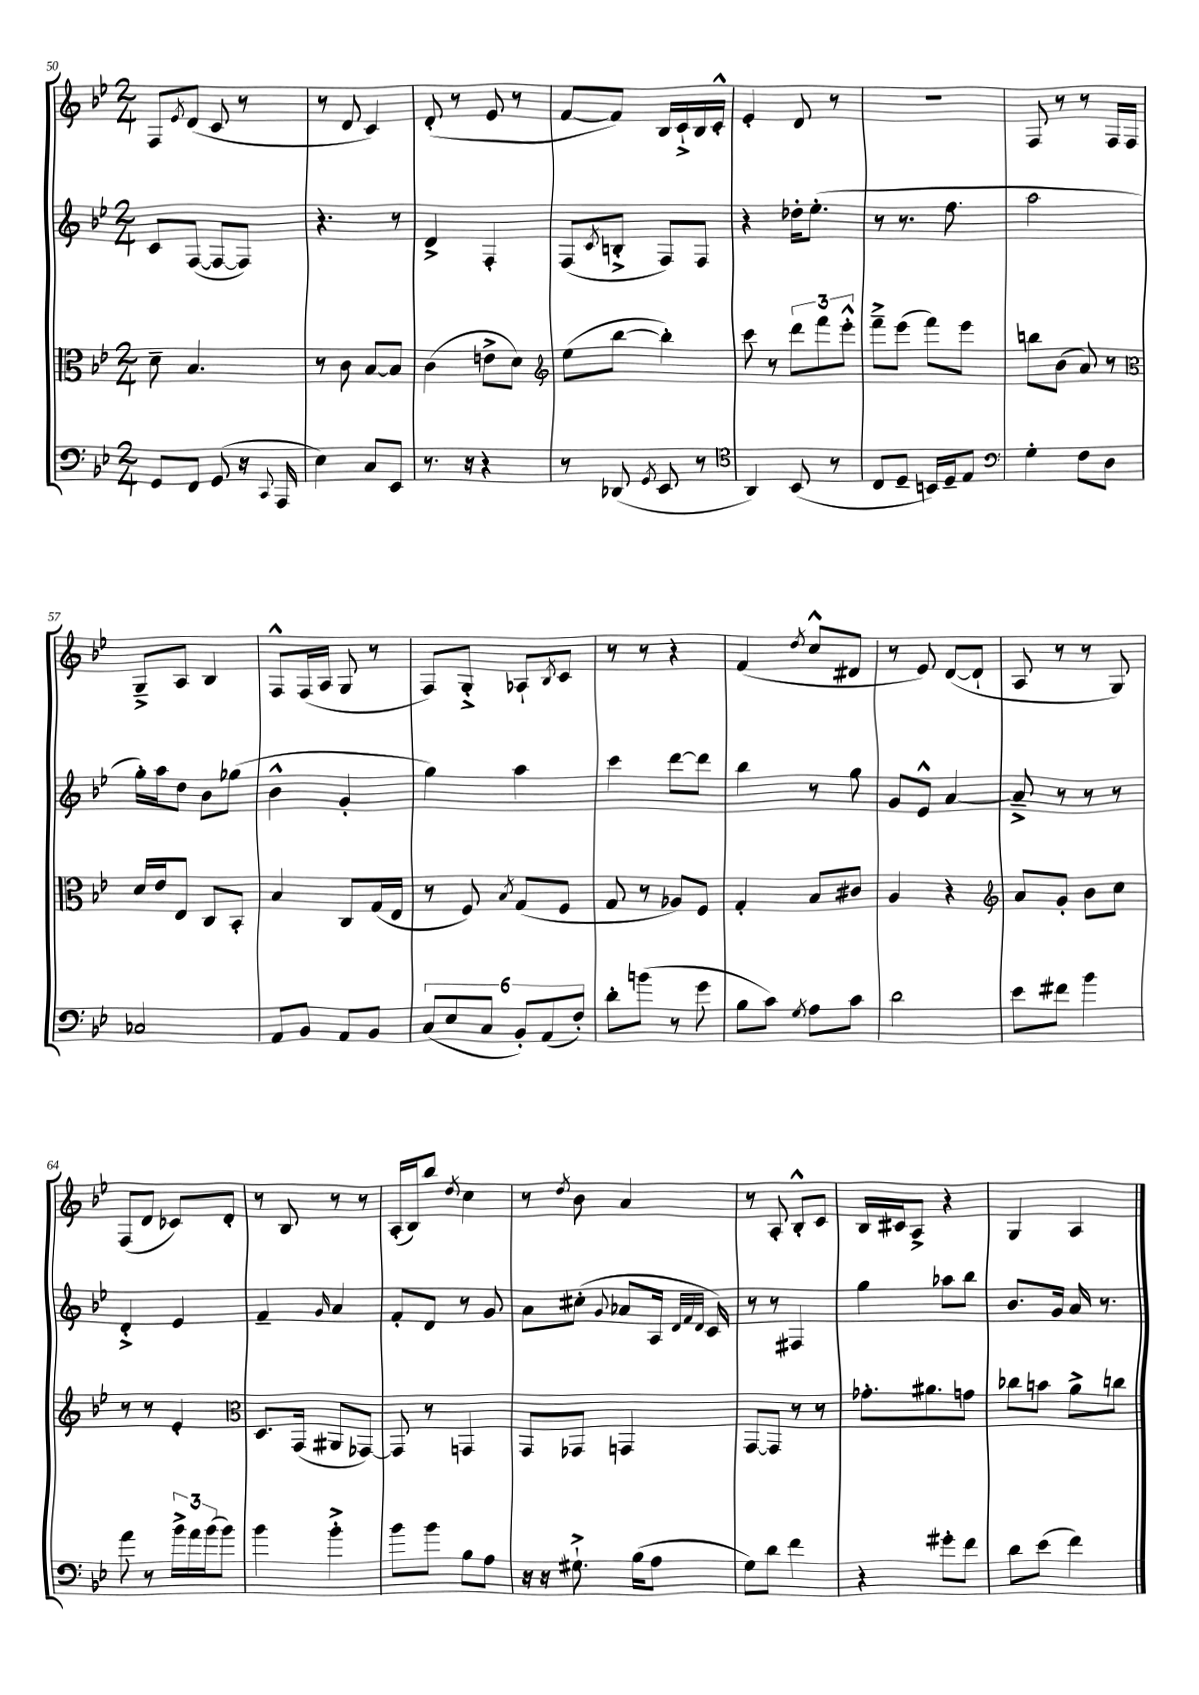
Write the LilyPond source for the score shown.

<<
\new StaffGroup <<
\new Staff = "s0" {
    \clef treble \key bes \major \numericTimeSignature \time 2/4
    f8 \acciaccatura { ees'8 } d'8( c'8 r8 |
    r8 d'8 c'4) |
    d'8-.( r8 ees'8 r8 |
    f'8~ f'8) bes16 c'16-!-> bes16 c'16-.-^ |
    ees'4-. d'8 r8 |
    r2 |
    f8 r8 r8 f16 f16 |
    g8---> a8 bes4 |
    f8-^ f16( a16 g8 r8 |
    f8) g8-.-> aes8-! \acciaccatura { bes8 } c'8 |
    r8 r8 r4 |
    f'4( \acciaccatura { d''8 } c''8-^ dis'8 |
    r8 ees'8) d'8~( d'8-! |
    a8 r8 r8 g8) |
    f8( d'8 ces'8) d'8-. |
    r8 bes8 r8 r8 |
    a16-.( bes16) bes''8 \acciaccatura { d''8 } c''4 |
    r8 \acciaccatura { d''8 } bes'8 a'4 |
    r8 a8-. bes8-.-^ c'8 |
    bes16 cis'16 a8-> r4 |
    g4 a4 \bar "|." |
}
\new Staff = "s1" {
    \clef treble \key bes \major \numericTimeSignature \time 2/4
    c'8 f8~( f8~ f8) |
    r4. r8 |
    d'4-> f4-. |
    f8( \acciaccatura { c'8 } b8-.-> f8) f8 |
    r4 des''16-. ees''8.-.( |
    r8 r8. f''8. |
    a''2 |
    g''16-.) a''16 d''8 bes'8 ges''8( |
    bes'4-^ g'4-. |
    g''4) a''4 |
    c'''4 d'''8~ d'''8 |
    bes''4 r8 g''8 |
    g'8 ees'8-^ a'4~ |
    a'8---> r8 r8 r8 |
    d'4-.-> ees'4 |
    f'4-- \grace { g'16 } a'4 |
    f'8-. d'8 r8 g'8 |
    a'8 cis''8-.( \appoggiatura { g'8 } aes'8 a16 \grace { d'32 f'32 d'32 } c'16) |
    r8 r8 fis4 |
    g''4 aes''8 bes''8 |
    bes'8. g'16 a'16 r8. \bar "|." |
}
\new Staff = "s2" {
    \clef alto \key bes \major \numericTimeSignature \time 2/4
    d'8-- bes4. |
    r8 c'8 bes8~ bes8 |
    c'4( e'8-> d'8) |
    \clef treble ees''8( bes''8~ bes''4-.) |
    c'''8 r8 \tuplet 3/2 { d'''8 f'''8 ees'''8-.-^ } |
    f'''8---> ees'''8( f'''8) ees'''8 |
    b''8 bes'8( a'8) r8 |
    \clef alto d'16 ees'16 ees8 c8 bes,8-. |
    bes4 c8 g16( ees16 |
    r8 f8) \acciaccatura { bes8 } g8( f8 |
    g8 r8 aes8) f8 |
    g4-. bes8 cis'8 |
    a4 r4 |
    \clef treble a'8 g'8-. bes'8 c''8 |
    r8 r8 ees'4-. |
    \clef alto d8. g,16( ais,8 ges,8~) |
    ges,8 r8 g,4 |
    g,8 ges,8 g,4 |
    g,8~ g,8 r8 r8 |
    ges'8.-. ais'8. g'8 |
    ces''8 b'8 a'8-> c''8 \bar "|." |
}
\new Staff = "s3" {
    \clef bass \key bes \major \numericTimeSignature \time 2/4
    g,8 f,8 g,8( r16 \appoggiatura { c,8 } a,,16 |
    ees4) c8 ees,8 |
    r8. r16 r4 |
    r8 des,8( \acciaccatura { g,8 } ees,8 r8 |
    \clef tenor a,4) bes,8( r8 |
    c8 d8-- b,16) d16-- ees8 |
    \clef bass g4-. f8 d8 |
    ces2 |
    a,8 bes,8 a,8 bes,8 |
    \tuplet 6/4 { c8( ees8 c8 bes,8-.) a,8( f8-.) } |
    d'8-. b'8( r8 g'8 |
    bes8 c'8) \acciaccatura { g8 } a8 c'8 |
    d'2 |
    ees'8 fis'8 bes'4 |
    a'8 r8 \tuplet 3/2 { bes'16-> a'16 bes'16( } bes'8) |
    bes'4 bes'4-.-> |
    bes'8 bes'8 bes8 a8 |
    r16 r16 gis8.-!-> bes16( a8 |
    g8) d'8 f'4 |
    r4 gis'8-. f'8 |
    d'8 ees'8( f'4) \bar "|." |
}
>>
>>
\layout { \context { \Score currentBarNumber = #50 } }
